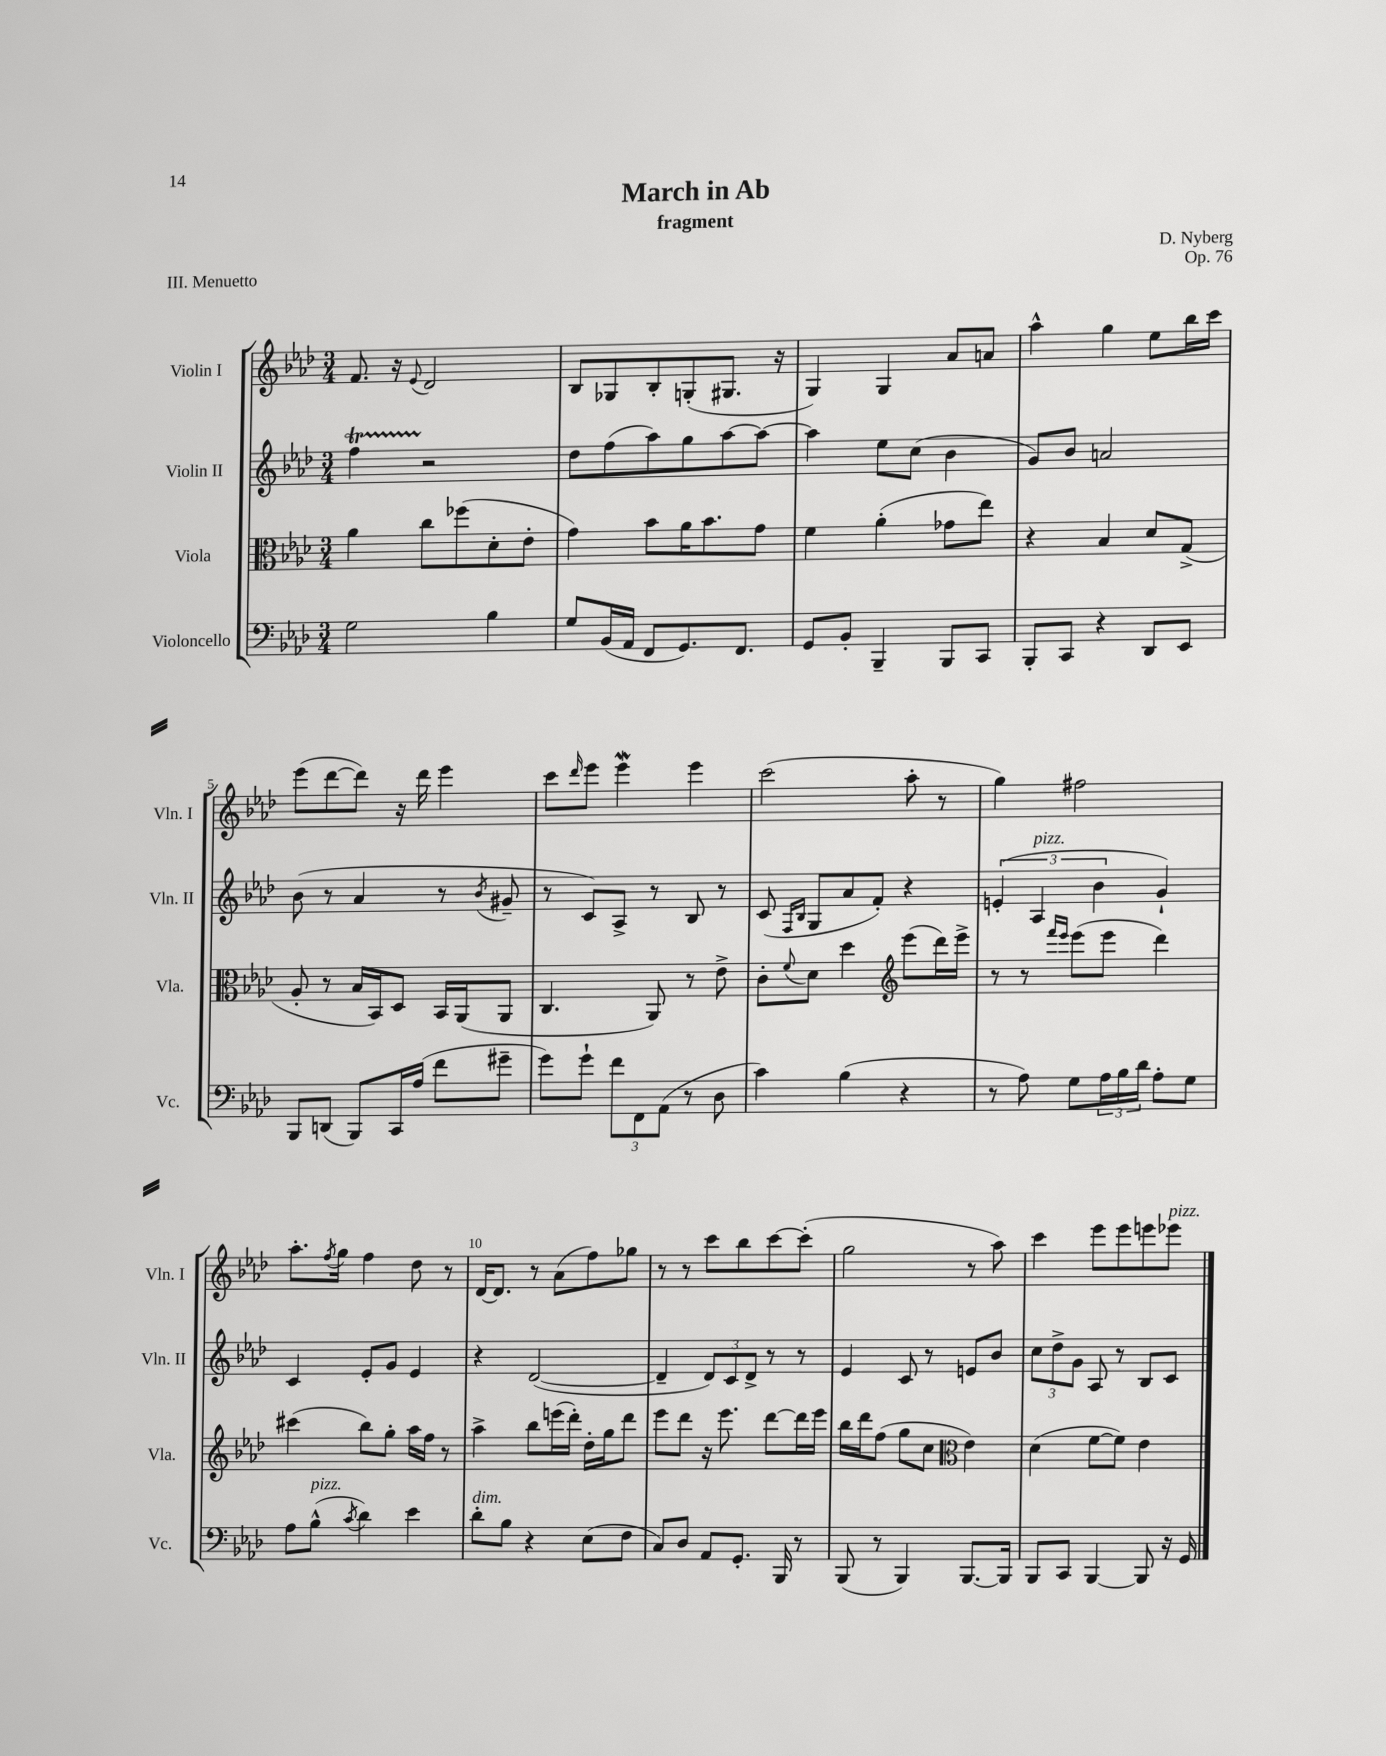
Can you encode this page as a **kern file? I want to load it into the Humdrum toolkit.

**kern	**kern	**kern	**kern
*part4	*part3	*part2	*part1
*staff4	*staff3	*staff2	*staff1
*I"Violoncello	*I"Viola	*I"Violin II	*I"Violin I
*I'Vc.	*I'Vla.	*I'Vln. II	*I'Vln. I
*clefF4	*clefC3	*clefG2	*clefG2
*k[b-e-a-d-]	*k[b-e-a-d-]	*k[b-e-a-d-]	*k[b-e-a-d-]
*M3/4	*M3/4	*M3/4	*M3/4
=1	=1	=1	=1
2G\	4a-\	4ffT\	8.f/
.	.	.	16r
.	.	.	8qqe-/
.	8cc\L	2r	2d-/
.	(8ff-X\	.	.
4B-\	8d-'\	.	.
.	8e-'\J	.	.
=2	=2	=2	=2
8G/L	4g\)	8dd-\L	8B-/L
(16BB-/L	.	(8ff\	8G-X/
16AA-/JJ	.	.	.
8FF/L	8b-\L	8aa-\)	8B-'/
8.GG/)	16a-\K	8gg\	(8Gn'/
.	8.b-\	.	.
.	.	[8aa-\	8.G#X/J
8.FF/J	.	.	.
.	8g\J	8aa-\J_	.
.	.	.	16r
=3	=3	=3	=3
8GG/L	4f\	4aa-\]	4G/)
8BB-'/J	.	.	.
4BBB-~/	(4a-'\	8ee-\L	4G/
.	.	(8cc\J	.
8BBB-/L	8g-X\L	4b-\	8a-/L
8CC/J	8ee-\J)	.	8an/J
=4	=4	=4	=4
8BBB-'/L	4r	8g/L)	4aa-^^\
8CC/J	.	8b-/J	.
4r	4B-/	2an/	4gg\
8DD-/L	8d-/L	.	8ee-\L
8EE-/J	(8G^/J	.	16bb-\L
.	.	.	16ccc\JJ
!!LO:LB:g=z
=5	=5	=5	=5
8BBB-/L	8A-'/	(8b-\	(8eee-\L
(8DDn/J	8r	8r	[8ddd-\
8BBB-/L)	16B-/LL	4a-/	8ddd-\J])
.	16BB-/J)	.	.
16CC/L	8D-/J	.	16r
(16A-/JJ	.	.	16ddd-\
8f\L	16BB-/LL	8r	4eee-\
.	(16AA-/J	.	.
.	.	8qb-/	.
8g#X~\J	8AA-/J	8g#X~/	.
=6	=6	=6	=6
8g\L)	4.C/	8r	8ccc\L
.	.	.	16qqddd-/
8g`\J	.	8c/L)	8eee-\J
12f\L	.	8A-^/J	4eee-W\
12FF\	.	.	.
.	8AA-/)	8r	.
(12AA-\J	.	.	.
8r	8r	8B-/	4eee-\
8D-\	8e-^\	8r	.
=7	=7	=7	=7
4c\)	8c'\L	(8c/	(2ccc\
.	.	16qqF/LL	.
.	8qqf/	16qqB-/JJ	.
.	8d-\J	8G/L	.
(4B-\	4dd-\	8a-/	.
.	.	8f'/J)	.
*	*clefG2	*	*
4r	(8eee-\L	4r	8aa-'\
.	16ddd-\L)	.	8r
.	16eee-^\JJ	.	.
=8	=8	=8	=8
8r	8r	(6en'/	4gg\)
8A-\)	8r	.	.
!	!	!LO:TX:a:i:t=pizz.	!
.	.	6A-/	.
.	16qqfff/LL	.	.
.	16qqeee-/JJ	.	.
8G\L	(8eee-\L	.	2ff#X\
.	.	6b-\	.
24A-\L	8eee-\J	.	.
24B-\	.	.	.
24d-\JJ	.	.	.
8A-'\L	4ddd-\)	4g`/)	.
8G\J	.	.	.
!!LO:LB:g=z
=9	=9	=9	=9
8A-\L	(4ccc#X\	4c/	8.aa-'\L
!LO:TX:a:i:t=pizz.	!	!	!
(8B-^^\J	.	.	.
.	.	.	8qff/
.	.	.	16gg\Jk
8qc/	.	.	.
4d-\)	8bb-\L)	8e-'/L	4ff\
.	8gg'\J	8g/J	.
4e-\	16aa-\LL	4e-/	8dd-\
.	16ff\JJ	.	.
.	8r	.	8r
=10	=10	=10	=10
!LO:TX:a:i:t=dim.	!	!	!
8d-'\L	4aa-^\	4r	[16d-/KL
.	.	.	8.d-/J]
8B-\J	.	.	.
4r	8bb-\L	([2d-/	8r
.	(16eeen\L	.	(8a-\L
.	16ddd-'\JJ)	.	.
(8E-\L	16dd-'\LL	.	8ff\)
.	16gg\J	.	.
8F\J	8ddd-\J	.	8gg-X\J
=11	=11	=11	=11
8C/L)	8eee-\L	4d-~/]	8r
8D-/J	8ddd-\J	.	8r
8AA-/L	16r	12d-/L)	8ccc\L
.	8.eee-\	.	.
.	.	12c/	.
8.GG'/J	.	.	8bb-\
.	.	12d-^/J	.
.	[8ddd-\L	8r	[8ccc\
16BBB-/	.	.	.
8r	16ddd-\L]	8r	(8ccc'\J]
.	16eee-\JJ	.	.
=12	=12	=12	=12
(8BBB-/	16bb-\LL	4e-/	2gg\
.	16ddd-\J	.	.
8r	(8ff\J	.	.
4BBB-/)	8gg\L	8c/	.
.	8cc\J	8r	.
*	*clefC3	*	*
[8.BBB-/L	4e-\)	8en/L	8r
.	.	8b-/J	8aa-\)
16BBB-/Jk]	.	.	.
=13	=13	=13	=13
8BBB-/L	(4d-\	12cc\L	4ccc\
.	.	12dd-^\	.
8CC/J	.	.	.
.	.	12g\J	.
[4BBB-/	[8f\L	8A-/	8eee-\L
.	8f\J])	8r	8eee-\
8BBB-/]	4e-\	8B-/L	8eeen\
!	!	!	!LO:TX:a:i:t=pizz.
16r	.	8c/J	8eee-X\J
16GG/	.	.	.
==	==	==	==
*-	*-	*-	*-
